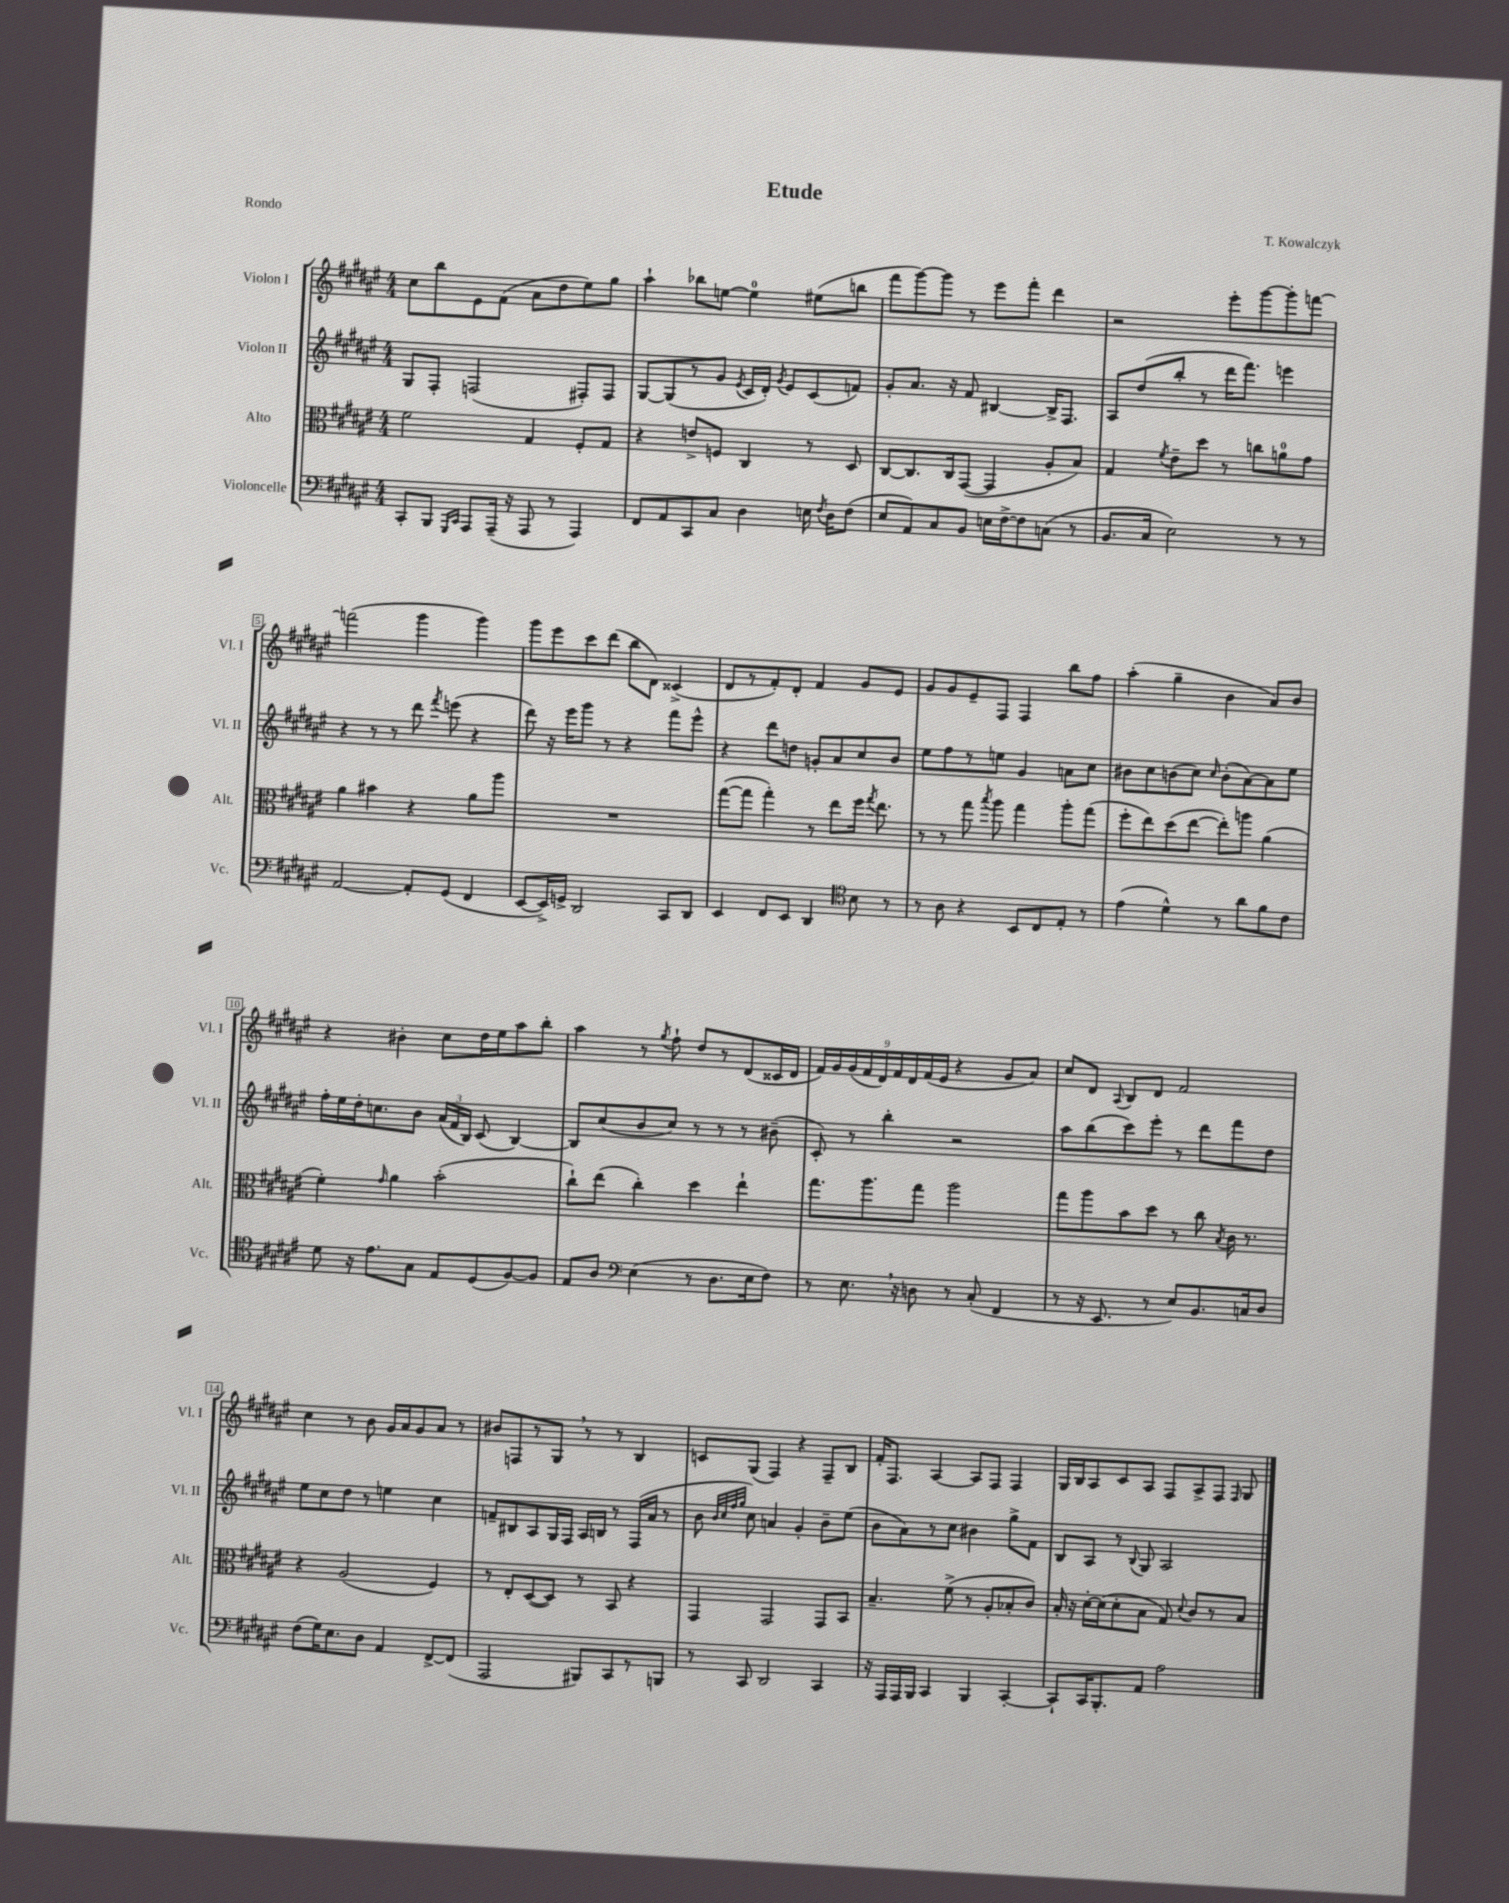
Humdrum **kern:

**kern	**kern	**kern	**kern
*staff4	*staff3	*staff2	*staff1
*clefF4	*clefC3	*clefG2	*clefG2
*k[f#c#g#d#a#e#]	*k[f#c#g#d#a#e#]	*k[f#c#g#d#a#e#]	*k[f#c#g#d#a#e#]
*M4/4	*M4/4	*M4/4	*M4/4
8CC#'	2f#	8G#	8cc#
8BBB	.	8F#'	8bb
16qqGGG#	.	.	.
16qqCC#	.	.	.
8AAA#	.	(2F	8e#
(16AAA#~	.	.	(8f#
16r	.	.	.
8AAA#	4G#	.	8a#
8r	.	.	8dd#
4AAA#)	8F#'	8F#')	8ee#)
.	8G#	8F#	8gg#
=	=	=	=
8FF#	4r	[8G#	4aa#`
8AA#	.	(8G#]	.
8CC#	8e^	8r	8bb-
8C#	8F	8g#	[8ee
.	.	8qe#	.
4D#	4C#	16c#	4ee]
.	.	16d#')	.
.	.	8qg#	.
.	.	8e#	.
16E	8r	(8c#	(8ee#
8qF#	.	.	.
16D#	.	.	.
(8F#	8D#	8f)	8bb
=	=	=	=
8E#	[8C#	8g#'	8fff#
8AA#)	8.C#]	8.a#	[8ggg#)
8C#	.	.	8ggg#]
.	16C#	16r	.
8BB	([8GG#	8f#	8r
16E	4GG#]	[4B#	8eee#
[16F#^	.	.	.
8F#]	.	.	8fff#'
(8C	8A#'	16B#^]	4ddd#
.	.	8.F#	.
8r	8B)	.	.
=	=	=	=
8.BB	4G#	8A#	2r
.	.	(8dd#	.
16C#	.	.	.
.	8qf#	.	.
2E#)	8e#~	8bb'	.
.	8dd#	8r	.
.	8r	16ddd#	8eee#'
.	.	8.fff#)	.
.	8cc	.	[8ggg#
8r	8a	4eee	8ggg#']
8r	8g#	.	[8fff
=	=	=	=
[2AA#	4a#	4r	(2fff]
.	4b#	8r	.
.	.	8r	.
8AA#']	4r	8ddd#	4ggg#
.	.	8qfff#	.
(8GG#	.	(8eee	.
4FF#	8a#	4r	4ggg#)
.	8aa#	.	.
=	=	=	=
[8EE#	1r	8ddd#)	8ggg#
16EE#^])	.	16r	8eee#
16GG^	.	16eee#	.
2DD#	.	8ggg#	8ccc#
.	.	8r	(8ddd#
.	.	4r	8bb
.	.	.	8d#)
8CC#	.	8fff#	(4c##^
8DD#	.	8eee#^^	.
=	=	=	=
4EE#	([8gg#	4r	8d#
.	8gg#]	.	8r
8FF#	4gg#')	8ddd#	8f#')
8EE#	.	8dd	8d#'
4DD#	8r	8g'	4f#
.	8ee#	8a#	.
*clefC4	*	*	*
8B	16ff#	8cc#	8g#
.	8qgg#	.	.
.	8.ee#	.	.
8r	.	8b	8e#
=	=	=	=
8r	8r	8ee#	8g#
8A#	8r	8ff#	8g#
4r	8gg#	8r	8e#~
.	8qbb	.	.
.	8aa#	8ee	8F#
8BB	4gg#	4g#	4F#
8C#	.	.	.
8E#'	8aa#'	8a	8bb
8r	(8gg#	8cc#	8ff#
=	=	=	=
(4e#	8ff#'	8b#	(4aa#'
.	8ee#)	8cc#	.
4d#^^)	(8dd#	(8b	4gg#~
.	[8ee#	8cc#)	.
.	.	16qqcc#	.
8r	8ee#'])	(8b'	4b
8a#	8aa	[8a#)	.
8f#	(4a#	8a#]	8a#)
8c#	.	8ee#	8b
=	=	=	=
8d#	4f#')	16ff#'	4r
.	.	16ee#	.
16r	.	16dd#'	.
8.e#	.	8.cc	.
.	16qqg#	.	.
.	4a#	.	4b#'
8G#	.	8b	.
8E#	(2b'	(24a#	8cc#
.	.	24f#	.
.	.	24B)	.
(8D#	.	(8c#	16dd#
.	.	.	16ee#
[8F#)	.	[4B)	8aa#
8F#]	.	.	8bb'
=	=	=	=
8E#	8cc#`)	8B]	4aa#
8A#	(8ee#	(8cc#	.
*clefF4	*	*	*
(4E#	4cc#')	8b	8r
.	.	.	8qgg#
.	.	8cc#)	8ff#`
8r	4dd#	8r	8dd#
8.D#	.	8r	8r
.	4ee#`	8r	(8d#
16E#	.	.	.
8F#)	.	(8b#~	16c##
.	.	.	16d#
=	=	=	=
8r	8.gg#	8c#')	18f#)
.	.	.	18g#
.	.	.	(18g#
8.E#	.	8r	.
.	.	.	18f#
.	8.aa#	.	.
.	.	.	18d#)
.	.	4bb'	.
.	.	.	18f#
16r	.	.	.
.	.	.	18d#
8D	8gg#	.	.
.	.	.	(18f#
.	.	.	18e#
8r	2aa#	2r	4r
(8C#'	.	.	.
4FF#	.	.	8g#
.	.	.	8a#)
=	=	=	=
8r	8gg#	8aa#	8cc#
16r	8aa#	(8bb	8d#
8.EE#	.	.	.
.	.	.	8qqA#
.	8b	8ccc#)	8B
8r	8dd#	8eee#'	8d#
8E#)	8r	8r	2f#
8.BB	8cc#	8ddd#	.
.	8qB	.	.
.	16c#	8fff#	.
16C	8.r	.	.
8D#	.	8dd#	.
=	=	=	=
(8F#	4r	8ee#	4cc#
16G#)	.	8cc#	.
8.E#	.	.	.
.	(2A#	8dd#	8r
8D#	.	8r	8b
4AA#	.	4ee	16g#
.	.	.	16a#
.	.	.	8g#
[8FF#^	4F#)	4cc#	8a#
(8FF#]	.	.	8r
=	=	=	=
2AAA#	8r	8f~	8b#
.	8E#'	8B#	8F
.	([8D#	8A#	8r
.	8D#])	16G#	8G#
.	.	16F#	.
8BBB#)	8r	16A#	8r
.	.	16B	.
8CC#	8BB	8r	8r
8r	4r	(16F#	4B
.	.	16a#	.
8BBB	.	8r	.
=	=	=	=
8r	4GG#	8b	8c
.	.	32qqb	.
.	.	32qqcc#	.
.	.	32qqff#	.
.	.	32qqgg#	.
8CC#	.	8cc#)	(8G#
2DD#	2GG#	4a	4F#)
.	.	4g#'	4r
4CC#	8GG#	8b~	8F#~
.	8BB	(8ee#	8B
=	=	=	=
16r	4.B~	8b	16f#'
16AAA#	.	.	8.F#
16AAA#	.	8a#)	.
16BBB	.	.	.
4CC#	.	8r	[4A#
.	(8f#^	8cc#	.
4BBB	8r	4b#	8A#]
.	8A#'	.	8F#
[4CC#'	8B-'	8gg#^	4F#
.	8c#)	8f#	.
=	=	=	=
8CC#`]	16B'	8B	16G#
.	16r	.	16B
16CC#	[16d#'	8A#	8A#
8.BBB'	(16d#]	.	.
.	8d#'	8r	8c#
.	.	8qqB	.
8AA#	8B	8G#	8A#
2A#	8G#)	2A#	8F#
.	8qqd#	.	.
.	8c#	.	8A#^
.	8r	.	8F#
.	.	.	16qqF#
.	8B	.	8G#
==	==	==	==
*-	*-	*-	*-
